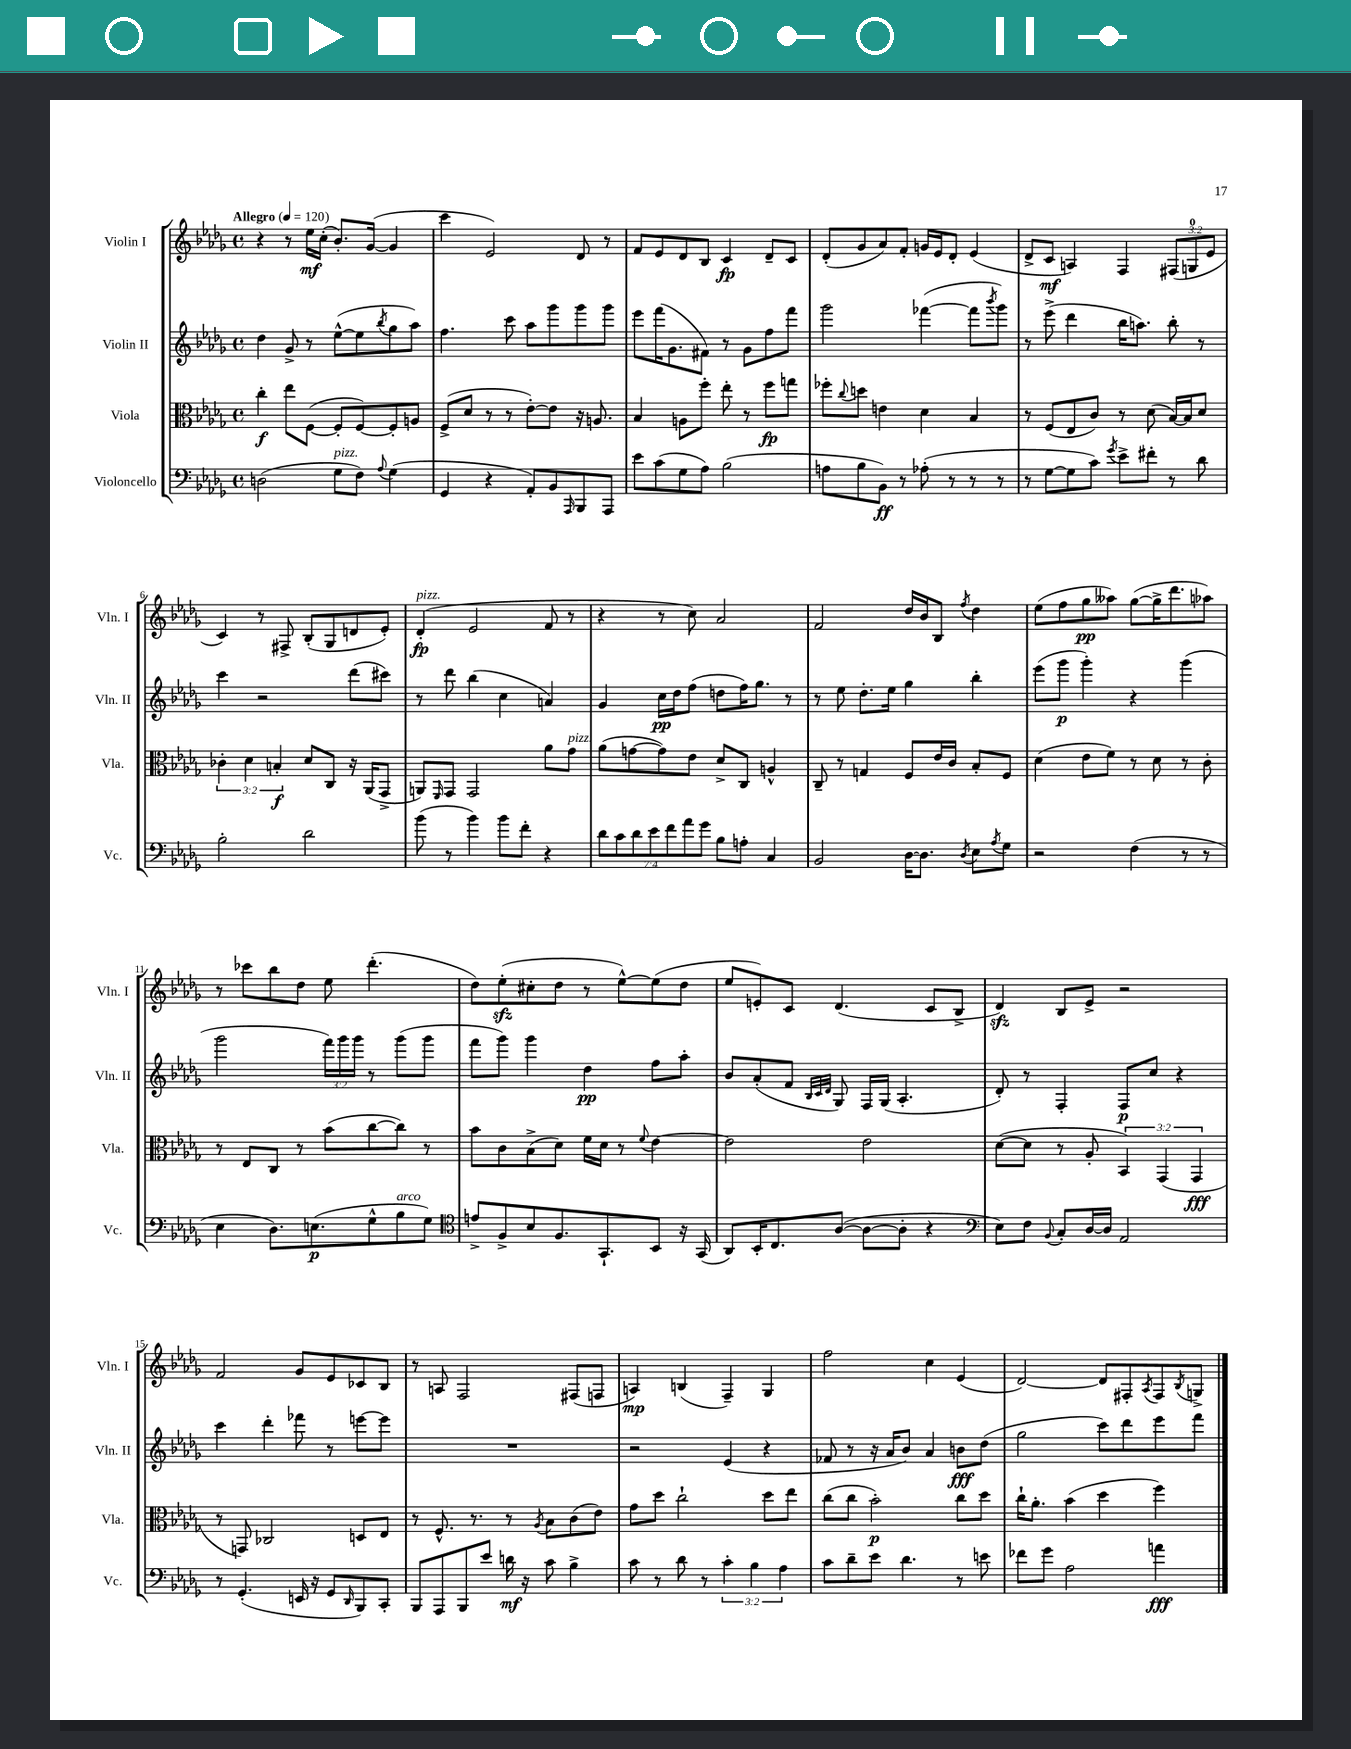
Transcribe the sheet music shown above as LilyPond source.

<<
\new StaffGroup <<
\new Staff = "s0" \with { instrumentName = "Violin I" shortInstrumentName = "Vln. I" } {
    \clef treble \key des \major \defaultTimeSignature \time 4/4 \override Staff.TupletNumber.text = #tuplet-number::calc-fraction-text \tempo "Allegro" 4 = 120
    r4 r8 ees''16\mf c''16-.( bes'8.-.) ges'16~( ges'4 |
    c'''4 ees'2) des'8 r8 |
    f'8 ees'8 des'8 bes8 c'4\fp des'8-- c'8 |
    des'8-.( ges'8 aes'8) f'8-. g'16 ees'16 des'8-. ees'4( |
    des'8-> c'8\mf a4) f4 \tuplet 3/2 { fis8( g8-0 ees'8 } |
    c'4) r8 fis8-> bes8-.( ges8 d'8 ees'8-.) |
    des'4-.\fp^\markup { \italic "pizz." }( ees'2 f'8 r8 |
    r4 r8 c''8) aes'2 |
    f'2 des''16 bes'16 bes8 \acciaccatura { f''8 } des''4 |
    ees''8( f''8 ges''8\pp aeses''8) ges''8~( ges''16-> des'''8. aes''8) |
    r8 ces'''8 bes''8 des''8 ees''8 des'''4.-.( |
    des''8) ees''8-.\sfz( cis''8-. des''8 r8 ees''8~-^) ees''8( des''8 |
    ees''8 e'8-.) c'8 des'4.( c'8 bes8-> |
    des'4\sfz) bes8 ees'8-> r2 |
    f'2 ges'8 ees'8 ces'8 bes8 |
    r8 a8 f2 fis8( f8 |
    a4\mp) b4( f4--) ges4 |
    f''2 c''4 ees'4( |
    des'2~) des'8 fis8-. \acciaccatura { aes8 } fis8 \acciaccatura { bes8 } g8-> \bar "|." |
}
\new Staff = "s1" \with { instrumentName = "Violin II" shortInstrumentName = "Vln. II" } {
    \clef treble \key des \major \defaultTimeSignature \time 4/4 \override Staff.TupletNumber.text = #tuplet-number::calc-fraction-text
    des''4 ges'8-> r8 ees''8~-^( ees''8 \acciaccatura { bes''8 } ges''8 aes''8) |
    f''4. c'''8 aes''8 ges'''8 ges'''8 ges'''8 |
    ees'''8 f'''16( ges'8. fis'8) r8 ges'8 f''8 f'''8 |
    ges'''2 fes'''4~( fes'''8 \acciaccatura { bes'''8 } ges'''8) |
    r8 ees'''8->( des'''4 bes''16 a''8.) bes''8-. r8 |
    c'''4 r2 des'''8( cis'''8) |
    r8 des'''8 bes''4( c''4 a'4) |
    ges'4 c''16\pp des''16 f''8( d''8 f''16) ges''8. r8 |
    r8 ees''8 des''8.-. ees''16 ges''4 bes''4-. |
    ees'''8( ges'''8\p ges'''4-.) r4 ges'''4( |
    ges'''2 \tuplet 3/2 { f'''16) ges'''16 ges'''16 } r8 ges'''8( ges'''8 |
    f'''8 ges'''8) ges'''4 des''4\pp f''8 aes''8-. |
    bes'8 aes'8-.( f'8 \grace { bes32 c'32 des'32 } ges8) f16 ges16( aes4.-. |
    des'8-.) r8 f4-. f8\p c''8 r4 |
    c'''4 des'''4-. fes'''8 r8 e'''8~ e'''8 |
    R1 |
    r2 ees'4( r4 |
    fes'8 r8 r16 aes'16 bes'8) aes'4 b'8\fff des''8( |
    ges''2 c'''8) des'''8 ees'''8 f'''8 \bar "|." |
}
\new Staff = "s2" \with { instrumentName = "Viola" shortInstrumentName = "Vla." } {
    \clef alto \key des \major \defaultTimeSignature \time 4/4 \override Staff.TupletNumber.text = #tuplet-number::calc-fraction-text
    c''4-.\f ees''8 f8~( f8-. f8~) f8-. a8 |
    f8->( des'8 r8 r8 ees'8~-.) ees'8 r16 a8. |
    bes4 a8 f''8-. ees''8-. r8 f''8\fp g''8 |
    fes''8-. \appoggiatura { c''8 } d''8 e'4 des'4 bes4 |
    r8 f8( ees8 c'8) r8 des'8( bes16~) bes16 des'8 |
    \tuplet 3/2 { ces'4-. des'4 b4-.\f } des'8 c8 r16 aes,16( ges,8-> |
    a,8) \grace { f,16 } ges,8 ges,2 aes'8 ges'8^\markup { \italic "pizz." } |
    aes'8( g'8~ g'8) ees'8 des'8-> c8 a4-^ |
    c8-- r8 g4 f8 ees'16 c'16 bes8-. f8 |
    des'4( ees'8 f'8) r8 des'8 r8 c'8-. |
    r8 ees8 c8 r8 bes'8( c''8~ c''8) r8 |
    bes'8 c'8 bes8->( des'8) f'16 des'16 r8 \appoggiatura { f'8 } ees'4~ |
    ees'2 ees'2 |
    des'8~( des'8 r8 aes8-. \tuplet 3/2 { bes,4) ges,4( ges,4\fff } |
    r8 g,8) ces2 d8 ees8 |
    r8 f8.-^ r8. r8 \acciaccatura { aes8 } bes8 c'8( ees'8) |
    ges'8 des''8 c''2-! des''8 ees''8 |
    c''8( c''8 bes'2-.\p) c''8 des''8 |
    c''16-! aes'8.-. bes'4( des''4 f''4) \bar "|." |
}
\new Staff = "s3" \with { instrumentName = "Violoncello" shortInstrumentName = "Vc." } {
    \clef bass \key des \major \defaultTimeSignature \time 4/4 \override Staff.TupletNumber.text = #tuplet-number::calc-fraction-text
    d2( ges8^\markup { \italic "pizz." } f8) \appoggiatura { aes8 } ges4( |
    ges,4 r4 aes,8-.) bes,8 \grace { aes,,16 } bes,,8 aes,,8 |
    ees'8 c'8( ges8 aes8) bes2( |
    a8 bes8 bes,8\ff) r8 aes8-.( r8 r8 r8 |
    r8 ges8~ ges8 c'8) \acciaccatura { ges'8 } ees'8-> fis'8-. r8 des'8 |
    bes2-. des'2 |
    bes'8( r8 bes'4) bes'8 f'8-. r4 |
    \tuplet 7/4 { des'8 c'8 des'8 ees'8 f'8 aes'8 ges'8 } bes8 a8-. c4 |
    bes,2 des16~ des8. \acciaccatura { des8 } ees8 \acciaccatura { aes8 } ges8 |
    r2 f4( r8 r8 |
    ees4 des8.) e8.\p( ges8-^ bes8^\markup { \italic "arco" } ges8) |
    \clef tenor e'8-> f8-> bes8 f8. ges,8.-! bes,8 r16 ges,16( |
    aes,8) bes,16-. c8. aes8~( aes8~ aes8-. r4 |
    \clef bass ees8) f8 \appoggiatura { bes,8 } c8-. des16~ des16 aes,2 |
    r8 ges,4.-.( e,16 r16 ges,8 \grace { des,16 } bes,,8) c,8-. |
    bes,,8 aes,,8 bes,,8 ees'8 d'16\mf r16 c'8 bes4-> |
    c'8 r8 des'8 r8 \tuplet 3/2 { c'4-. bes4 aes4 } |
    c'8 des'8-- ees'8 des'4. r8 e'8 |
    fes'8 ges'8 aes2 a'4\fff \bar "|." |
}
>>
>>
